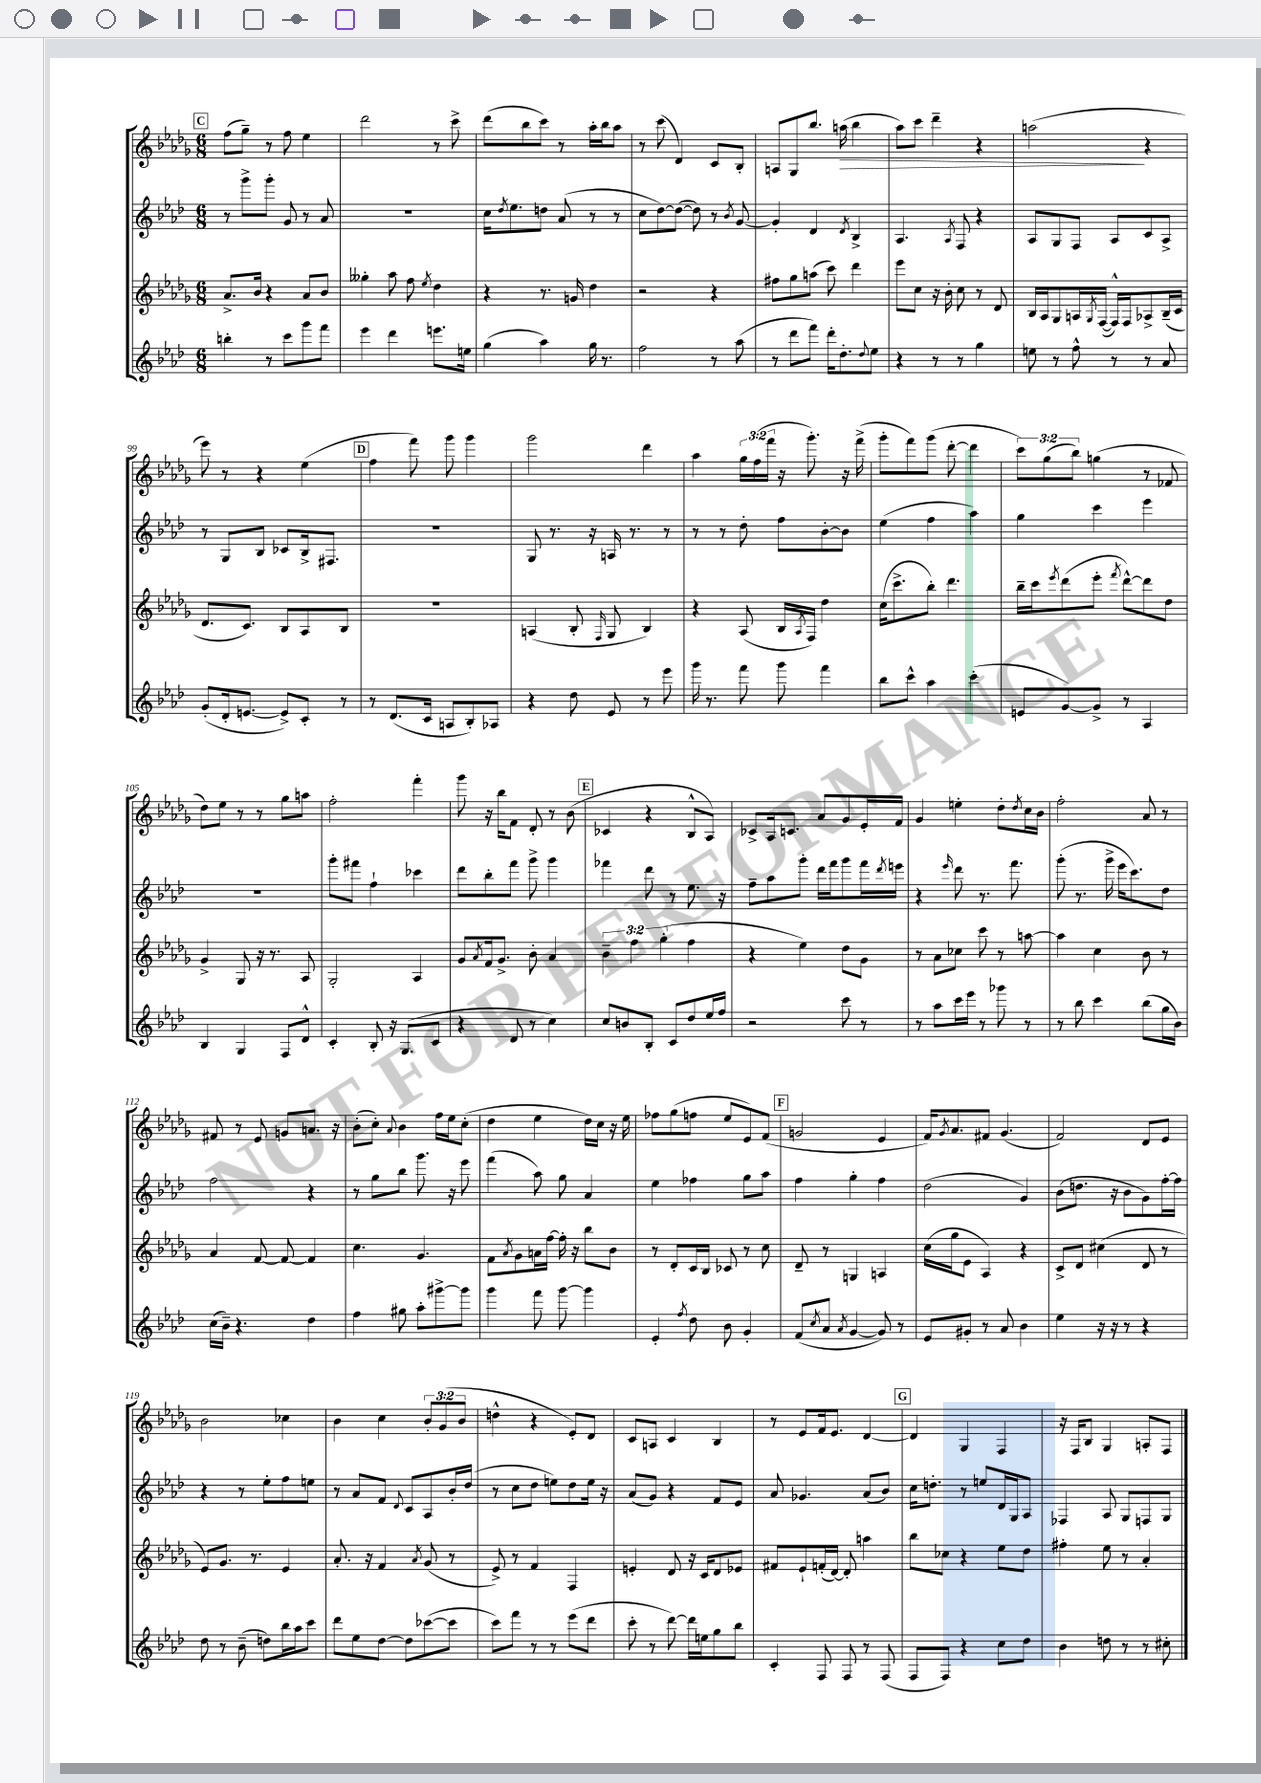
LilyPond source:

<<
\new StaffGroup <<
\new Staff = "s0" {
    \clef treble \key des \major \numericTimeSignature \time 6/8 \override Staff.TupletNumber.text = #tuplet-number::calc-fraction-text
    \mark \markup { \box "C" } f''8( ges''8--) r8 f''8 ees''4 |
    des'''2 r8 c'''8-> |
    des'''8( bes''8 c'''8) r8 aes''16-. bes''16 aes''8 |
    r8 c'''8( des'4) c'8 bes8-. |
    a8 ges8 bes''8. a''16\>( bes''4 |
    aes''8) c'''8 des'''4-- r4 |
    a''2\!( r4 |
    ees'''8) r8 r4 ees''4( |
    \mark \markup { \box "D" } f''4 f'''8) ges'''8 ges'''4 |
    ges'''2 des'''4 |
    aes''4 \tuplet 3/2 { ges''16 f''16( f'''16 } r16 ges'''8.-.) r16 f'''16->( |
    ges'''8-. f'''8) ges'''8( des'''8~-. des'''4 |
    \tuplet 3/2 { c'''8) ges''8( bes''8) } g''4( r8 fes'8 |
    des''8) ees''8 r8 r8 ges''8 a''8 |
    f''2-. f'''4-. |
    ges'''8 r16 bes''16 f'8 des'8-. r8 bes'8( |
    \mark \markup { \box "E" } ces'4 r4 bes8-^ aes8) |
    ces'8-> aes16 c'8. aes'8 ges'8 ees'16-. f'16 |
    ges'4 e''4-. des''8-. \acciaccatura { des''8 } c''16 bes'16 |
    f''2-. aes'8 r8 |
    fis'8 r8 ees'8 g'8 a'8. r16 |
    bes'8-.( c''8-.) \appoggiatura { aes'8 } bes'4 f''16 ees''16 c''8-.( |
    des''4 ees''4 des''16) c''16 r16 ees''16 |
    fes''8 ges''8( f''8 ees''8 ees'8) f'8( |
    \mark \markup { \box "F" } g'2 ees'4 |
    f'16) \acciaccatura { ges'8 } aes'8. fis'8 ges'4.( |
    f'2) des'8 ees'8 |
    bes'2 ces''4 |
    bes'4 c''4 \tuplet 3/2 { bes'8-. ges'8( bes'8 } |
    d''4-^ r4 ees'8-.) des'8 |
    c'8 a8 c'4 bes4 |
    r8 ees'8 f'16 ees'8. des'4~ |
    \mark \markup { \box "G" } des'4 ges4 f4 |
    r16 f16 bes8 ges4 a8-. f8 \bar "|." |
}
\new Staff = "s1" {
    \clef treble \key aes \major \numericTimeSignature \time 6/8
    \mark \markup { \box "C" } r8 g'''8-> g'''8-. g'8 r8 aes'8 |
    R2. |
    c''16 \acciaccatura { des''8 } ees''8. d''8 aes'8( r8 r8 |
    c''8 des''8~) des''8~( des''8) r8 \acciaccatura { bes'8 } g'8~ |
    g'4-. des'4 \acciaccatura { des'8 } bes4-> |
    aes4. \acciaccatura { aes8 } f8 r4 |
    aes8 g8 f8 aes8 c'8 aes8-> |
    r8 g8 bes8 ces'8 bes16-> fis8. |
    \mark \markup { \box "D" } R2. |
    g8 r8. r16 a16 r8. r8 |
    r8 r8 des''8-. f''8 bes'8~-. bes'8 |
    ees''4( f''4 aes''4) |
    g''4 c'''4 ees'''4 |
    R2. |
    g'''8-. fis'''8 f''4-! ces'''4 |
    des'''8 bes''8-. f'''8 g'''8-> g'''4 |
    \mark \markup { \box "E" } fes'''4 des'''8 r8 ees''8. r16 |
    f''8-- aes''8 g'''8-. des'''16 f'''16 g'''8 f'''16 \acciaccatura { des'''8 } e'''16 |
    r4 \grace { ees'''16 } des'''8 r8. f'''8. |
    g'''8-.( r8. g'''16-> ees'''16 c'''8.) des''8 |
    f''2 r4 |
    r8 g''8 bes''8 g'''8. r16 ees'''8 |
    f'''4( aes''8) g''8 aes'4 |
    ees''4 fes''4 g''8 aes''8 |
    \mark \markup { \box "F" } f''4 g''4-. f''4 |
    des''2( g'4) |
    bes'8( d''8. r16 bes'8 g'8) f''16~-. f''16 |
    r4 r8 ees''8-. f''8 e''8 |
    r8 aes'8 f'8 \appoggiatura { des'8 } c'8 aes8 bes'16-. des''16( |
    r8 c''8 des''8 e''8) des''8 e''16 r16 |
    aes'8( g'8) r4 f'8 ees'8 |
    aes'8 ges'4. aes'8( bes'8) |
    \mark \markup { \box "G" } c''16 d''8.-. r8 e''8 des'16 g16 aes8 |
    fes4 aes8 g8 f8 g8 \bar "|." |
}
\new Staff = "s2" {
    \clef treble \key des \major \numericTimeSignature \time 6/8 \override Staff.TupletNumber.text = #tuplet-number::calc-fraction-text
    \mark \markup { \box "C" } aes'8.-> bes'16 r4 aes'8 bes'8 |
    geses''4-. aes''8 f''8 \acciaccatura { ees''8 } des''4 |
    r4 r8. g'16 des''4 |
    r2 r4 |
    fis''8 ges''8 a''8( c'''8) des'''4 |
    ees'''8 c''8 r16 bes'16-. c''8 r8 des'8 |
    bes16 aes16 ges8 a16 \acciaccatura { ges8 } f16~( f16-^) f16 aes8-> bes16--( c'16 |
    des'8. c'8.) bes8 aes8 bes8 |
    \mark \markup { \box "D" } R2. |
    a4( bes8-. \grace { f16 } ges8 bes4) |
    r4 aes8( bes16 \acciaccatura { aes8 } f16) des''4 |
    c''16( c'''8.-> bes''8-.) des'''4. |
    bes''16-- c'''16 \acciaccatura { ees'''8 } des'''8( ees'''8-. \acciaccatura { f'''8 } des'''8~-^) des'''8 des''8 |
    ges'4-> ges8 r16 r8. aes8 |
    ges2-. aes4 |
    ges'8 \acciaccatura { aes'8 } f'16 ges'8.-> bes'8-. aes'4 |
    \mark \markup { \box "E" } \tuplet 3/2 { bes'4-- f''4 ges''4-.( } f''4 |
    r4 ees''4) des''8 ges'8 |
    r8 aes'8 ces''8 c'''8 r8 a''8~ |
    a''4 c''4 bes'8 r8 |
    aes'4 f'8~ f'8~ f'4 |
    c''4. ges'4. |
    f'8 \acciaccatura { aes'8 } ges'8 a'16 f''16~ f''16-. r16 bes''8 bes'8 |
    r8 des'8-. c'16 bes16 ces'8 r8 c''8 |
    \mark \markup { \box "F" } des'8-- r8 g4 a4 |
    c''16( ges''16 ees'8 aes4) r4 |
    c'8-> des'8 cis''4( des'8 r8 |
    ees'8) ges'8. r8. ees'4 |
    aes'8.-. r16 f'4 \acciaccatura { aes'8 } ges'8( r8 |
    ees'8->) r8 f'4 f4 |
    e'4-. des'8 r16 c'16 des'8 ees'8 |
    fis'8 ees'8-! f'16-.( des'16~) des'8-. a''4 |
    \mark \markup { \box "G" } bes''8 ces''8 r4 ees''8 des''8 |
    fis''4-. ees''8 r8 aes'4-. \bar "|." |
}
\new Staff = "s3" {
    \clef treble \key aes \major \numericTimeSignature \time 6/8
    \mark \markup { \box "C" } b''4-. r8 c'''8 g'''8 f'''8 |
    ees'''4 des'''4 e'''8. e''16 |
    g''4( aes''4) g''16 r8. |
    f''2 r8 aes''8( |
    r8 des'''8 f'''8) des'''16-. des''8.-. \appoggiatura { des''8 } ees''8 |
    r4 r8 r8 g''4 |
    e''8 r8 f''8-^ r8 r8 aes'8 |
    g'8-.( des'16-. e'8.~ e'8->) c'8-. r8 |
    \mark \markup { \box "D" } r8 des'8.( c'16 a8 bes8-.) aes8 |
    r4 des''8 ees'8 r8 ees'''8 |
    g'''16 r8. f'''8 g'''8 f'''4 |
    bes''8 c'''8-^ aes''4 c'''4-.( |
    e'8 g'8~) g'8-> r8 aes4 |
    bes4 g4 f8 des'8-^ |
    c'4-. bes8-. r16 g8.( c'8 |
    r4 des'8 r8 c''4) |
    \mark \markup { \box "E" } c''8 b'8 bes8-. c'8 des''8 ees''16 f''16 |
    r2 c'''8 r8 |
    r8 aes''8 c'''16 ees'''16 r8 ges'''8 r8 |
    r8 bes''8 c'''4 bes''8( g''16 bes'16) |
    c''16( bes'16--) r4. des''4 |
    f''4 gis''8 aes''8-. gis'''8~-> gis'''8 |
    g'''4 f'''8 g'''8~ g'''4 |
    ees'4-. \acciaccatura { f''8 } des''8 bes'8 g'4-. |
    \mark \markup { \box "F" } f'8( \acciaccatura { c''8 } aes'8 \acciaccatura { aes'8 } g'4~ g'8) r8 |
    ees'8 gis'8-. r8 aes'8 bes'4 |
    ees''4 r16 r16 r8 r4 |
    des''8 r8 bes'8--( d''8) bes''16 aes''16 c'''8 |
    des'''8 ees''8 des''8~ des''8 ces'''8~( ces'''8 |
    c'''8) f'''8 r8 r8 ees'''8( des'''8 |
    c'''8-. r8 des'''8~) des'''16 e''16 g''8 bes''8 |
    c'4-. f8 f8 r8 f8( |
    \mark \markup { \box "G" } f8 f8) r4 c''8 des''8 |
    bes'4 d''8 r8 r8 cis''8-. \bar "|." |
}
>>
>>
\layout { \context { \Score currentBarNumber = #92 } }
